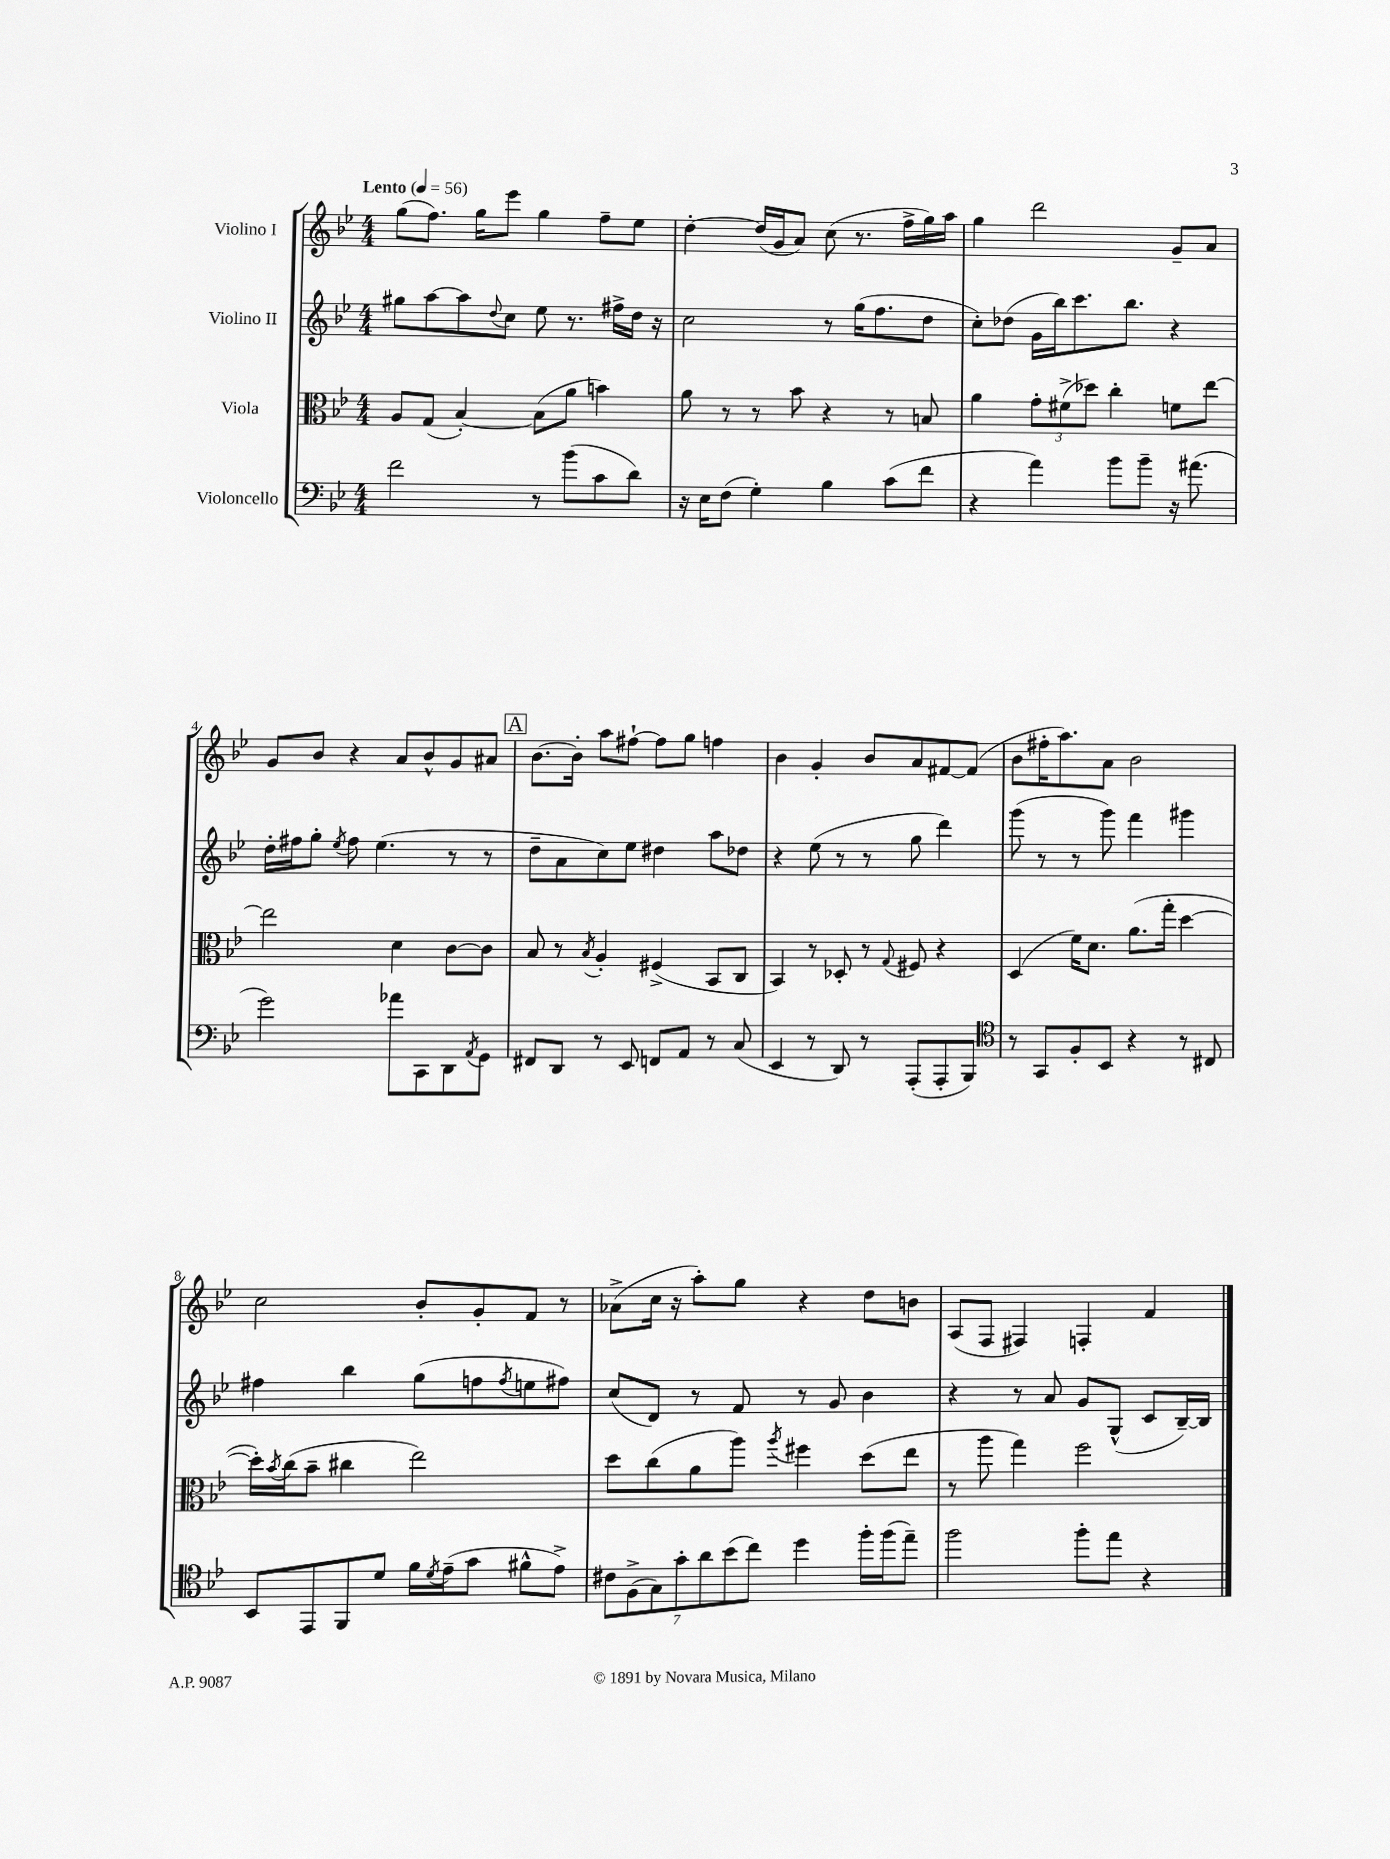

**kern	**kern	**kern	**kern
*staff4	*staff3	*staff2	*staff1
*clefF4	*clefC3	*clefG2	*clefG2
*k[b-e-]	*k[b-e-]	*k[b-e-]	*k[b-e-]
*M4/4	*M4/4	*M4/4	*M4/4
*MM56	*MM56	*MM56	*MM56
2f	8A	8gg#	(8gg
.	(8G	[8aa	8.ff)
.	[4B-')	8aa]	.
.	.	.	16gg
.	.	8qqdd	.
.	.	8cc	8eee-
8r	(8B-]	8ee-	4gg
(8b-	8a	8.r	.
8c	4b)	.	8ff~
.	.	16ff#^	.
8d)	.	16dd	8ee-
.	.	16r	.
=	=	=	=
16r	8a	2cc	[4dd'
16E-	.	.	.
(8F	8r	.	.
4G')	8r	.	(16dd]
.	.	.	16g
.	8b-	.	8a)
4B-	4r	8r	(8cc
.	.	(16gg	8.r
.	.	8.ff	.
(8c	8r	.	.
.	.	.	16ff^
8f	8B	8dd	16gg)
.	.	.	16aa
=	=	=	=
4r	4a	8cc')	4gg
.	.	(8dd-	.
4a)	12g'	16g	2ddd
.	.	16bb-)	.
.	(12f#^	.	.
.	.	8.ccc	.
.	12dd-)	.	.
8b-	4cc'	.	.
.	.	8.bb-	.
8b-~	.	.	.
16r	8f	4r	8g~
(8.a#	.	.	.
.	[8ee-	.	8a
=	=	=	=
2g)	2ee-]	16dd'	8g
.	.	16ff#	.
.	.	8gg'	8b-
.	.	8qee-	.
.	.	8ff#	4r
.	.	(4.ee-	.
8a-	4d	.	8a
8CC	.	.	8b-^^
8DD	[8c	8r	8g
8qAA	.	.	.
8GG	8c]	8r	8a#
=	=	=	=
8FF#	8B-	8dd~	[8.b-
8DD	8r	8a	.
.	.	.	16b-']
.	8qB-	.	.
8r	4A'	8cc)	8aa
8EE-	.	8ee-	[8ff#`
8FF	(4F#^	4dd#	8ff#]
8AA	.	.	8gg
8r	8BB-	8aa	4ff
(8C	8C	8dd-	.
=	=	=	=
4EE-	4BB-)	4r	4b-
8r	8r	(8ee-	4g'
8DD)	8D-'	8r	.
8r	8r	8r	8b-
.	8qqG	.	.
(8AAA'	8F#	8gg	8a
8AAA'	4r	4ddd)	[8f#
8BBB-)	.	.	(8f#]
=	=	=	=
*clefC4	*	*	*
8r	(4D	(8ggg	8b-
8GG	.	8r	16ff#'
.	.	.	8.aa)
8F'	16f)	8r	.
.	8.d	.	.
8BB-	.	8ggg)	8a
4r	(8.a	4fff	2b-
.	16gg'	.	.
8r	[4dd	4ggg#	.
8C#	.	.	.
=	=	=	=
8BB-	16dd'])	4ff#	2cc
.	8qb-	.	.
.	(16cc	.	.
8EE-	8b-~	.	.
8FF	4cc#	4bb-	.
8d	.	.	.
16f	2ee-)	(8gg	8b-'
8qd	.	.	.
(16e-~	.	.	.
8g	.	8ff	8g'
.	.	8qff	.
8f#^^	.	8ee	8f
8e-^)	.	8ff#)	8r
=	=	=	=
14c#	8dd	(8cc	(8a-^
(14F^	.	.	.
.	(8cc	8d)	16cc
14G)	.	.	.
.	.	.	16r
14g'	.	.	.
.	8a	8r	8aa')
14a	.	.	.
(14b-	.	.	.
.	8aa)	8f	8gg
14cc)	.	.	.
.	8qaa	.	.
4dd	4ff#	8r	4r
.	.	8g	.
16ff'	(8dd	4b-	8dd
(16ff	.	.	.
8ee-~)	8ee-	.	8b
=	=	=	=
2ff	8r	4r	(8A
.	8aa	.	8F
.	4gg)	8r	4F#)
.	.	8a	.
8ff'	2ff	8g	4F'
8ee-	.	(8G^^	.
4r	.	8c	4f
.	.	[16B-~)	.
.	.	16B-]	.
==	==	==	==
*-	*-	*-	*-
